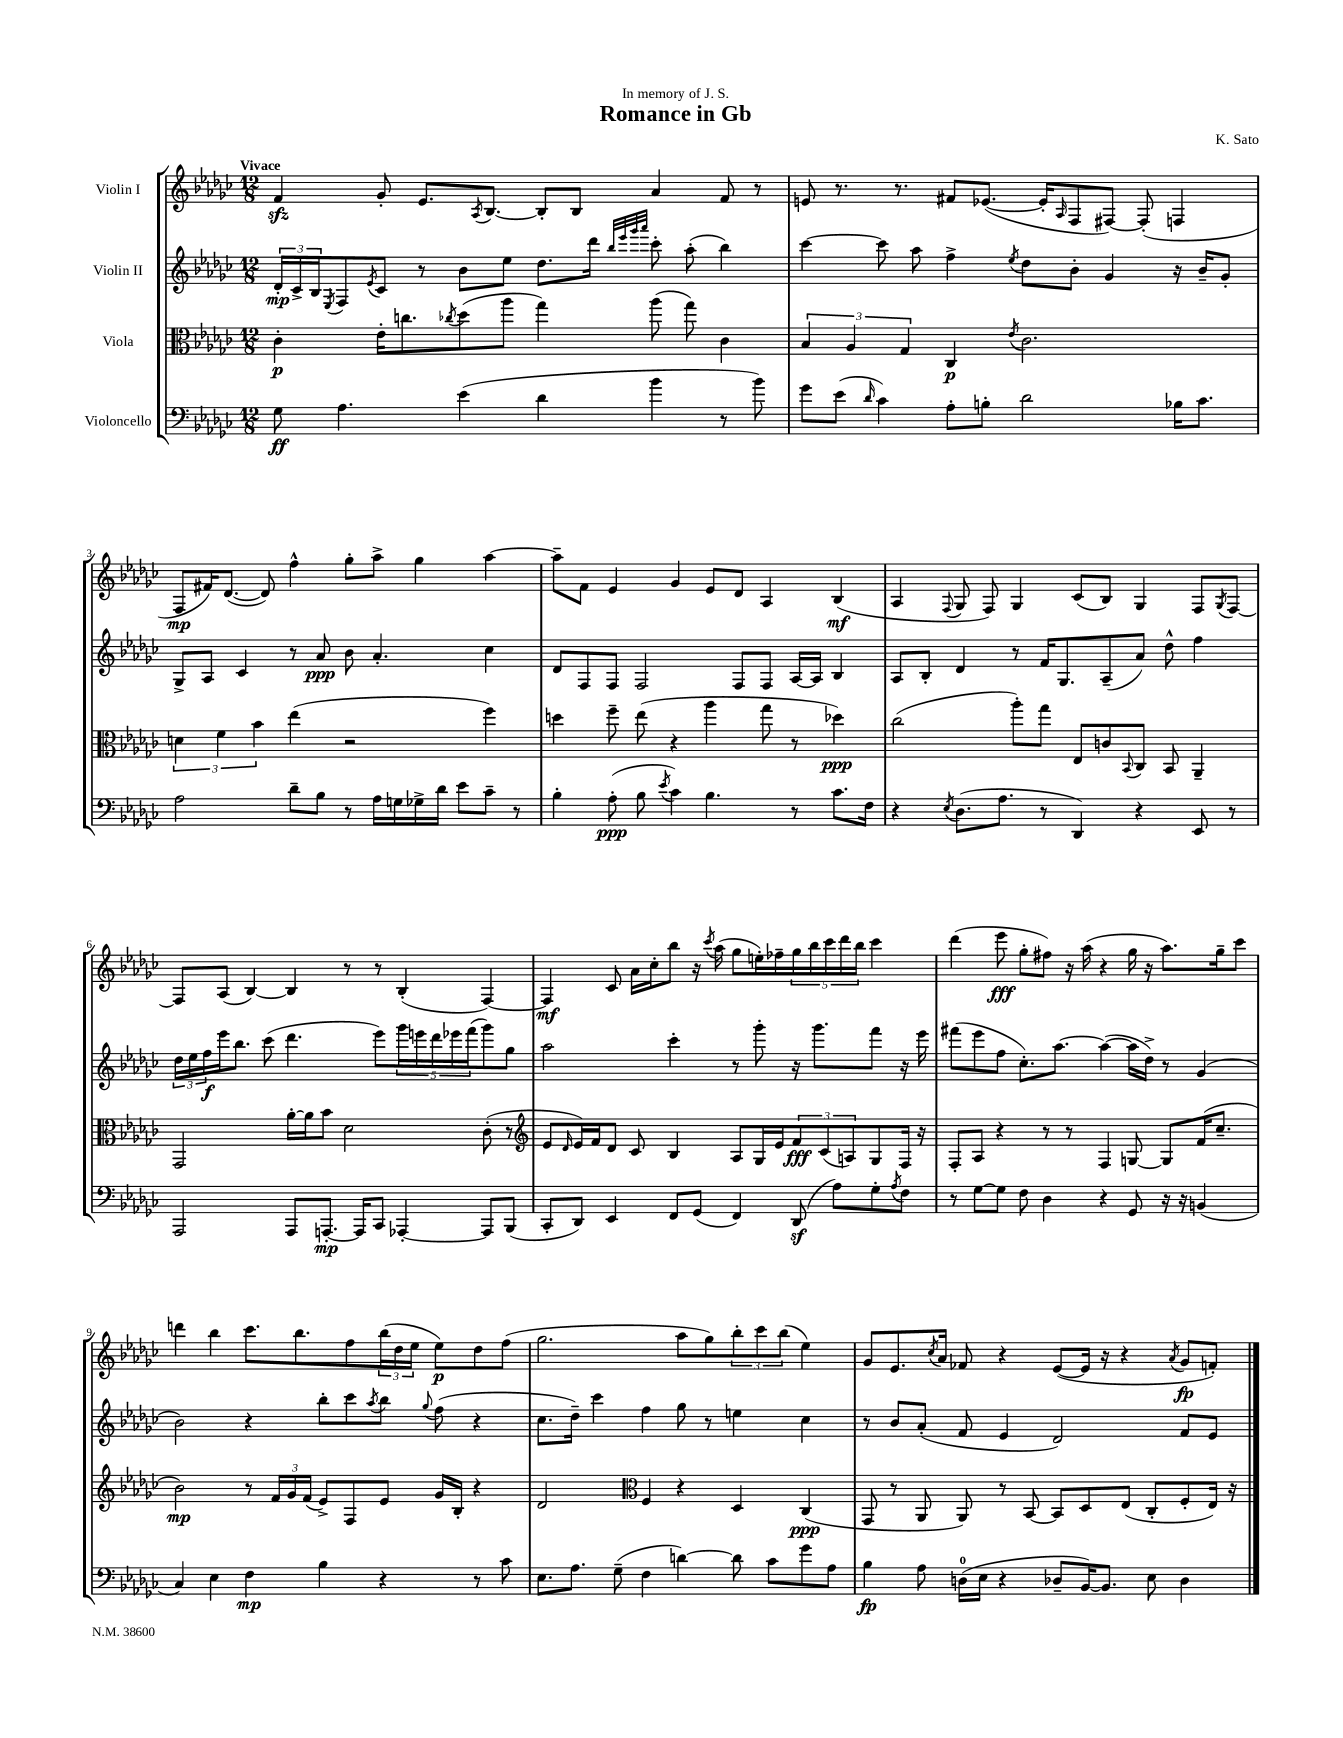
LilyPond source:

\header { title = "Romance in Gb" composer = "K. Sato" dedication = "In memory of J. S." }
<<
\new StaffGroup <<
\new Staff = "s0" \with { instrumentName = "Violin I" } {
    \clef treble \key ges \major \numericTimeSignature \time 12/8 \tempo "Vivace"
    f'4\sfz ges'8-. ees'8. \acciaccatura { aes8 } bes8.~ bes8-. bes8 aes'4 f'8 r8 |
    e'8 r8. r8. fis'8 ees'8.~( ees'16-. \grace { aes16 } f8 fis8~) fis8-.( f4 |
    f8\mp fis'16) des'8.~( des'8) f''4-^ ges''8-. aes''8-> ges''4 aes''4~ |
    aes''8-- f'8 ees'4 ges'4 ees'8 des'8 aes4 bes4\mf( |
    aes4 \appoggiatura { f8 } ges8 f8) ges4 ces'8( bes8) ges4 f8 \acciaccatura { ges8 } f8~ |
    f8 aes8( bes4~) bes4 r8 r8 bes4-.( f4~) |
    f4\mf ces'8 aes'16 ces''16-. bes''8 r16 \acciaccatura { ces'''8 } aes''16( ges''8 e''16-.) fes''16-- \tuplet 5/4 { ges''16 bes''16 ces'''16 des'''16 bes''16 } ces'''4 |
    des'''4( ees'''8\fff ges''8-. fis''8) r16 aes''16( r4 ges''16 r16 aes''8.) ges''16-- ces'''8 |
    d'''4 bes''4 ces'''8. bes''8. f''8 \tuplet 3/2 { bes''16( des''16 ees''16 } ees''8\p) des''8 f''8( |
    ges''2. aes''8 ges''8) \tuplet 3/2 { bes''8-. ces'''8 bes''8( } ees''4) |
    ges'8 ees'8. \acciaccatura { ces''8 } aes'16 fes'8 r4 ees'8~( ees'16 r16 r4 \acciaccatura { aes'8 } ges'8\fp f'8-.) \bar "|." |
}
\new Staff = "s1" \with { instrumentName = "Violin II" } {
    \clef treble \key ges \major \numericTimeSignature \time 12/8
    \tuplet 3/2 { des'16-.\mp ces'16-> bes16 } \acciaccatura { ees8 } f8 \acciaccatura { ees'8 } ces'8 r8 bes'8 ees''8 des''8. des'''16 \grace { bes''32 ees'''32 ges'''32 aes'''32 } ces'''8-. aes''8-.( bes''4) |
    ces'''4~ ces'''8 aes''8 f''4-> \acciaccatura { ees''8 } des''8 bes'8-. ges'4 r16 bes'16-- ges'8-. |
    ges8-> aes8 ces'4 r8 aes'8\ppp bes'8 aes'4.-. ces''4 |
    des'8 f8 f8 f2 f8 f8 aes16~ aes16 bes4 |
    aes8 bes8-. des'4 r8 f'16 ges8. aes8--( aes'8) des''8-^ f''4 |
    \tuplet 3/2 { des''16 ees''16 f''16\f } ees'''16 bes''8. ces'''8( des'''4. ees'''8) \tuplet 5/4 { ges'''16 e'''16 des'''16 ees'''16 f'''16( } ges'''8) ges''8 |
    aes''2 ces'''4-. r8 ges'''8-. r16 ges'''8. f'''8 r16 ees'''16 |
    fis'''8( ees'''8 f''8 ces''8.-.) aes''8.~ aes''4~( aes''16 des''16->) r8 ges'4( |
    bes'2) r4 bes''8-. ces'''8 \acciaccatura { aes''8 } bes''8 \appoggiatura { ges''8 } f''8( r4 |
    ces''8. des''16--) ces'''4 f''4 ges''8 r8 e''4 ces''4 |
    r8 bes'8 aes'8-.( f'8 ees'4 des'2) f'8 ees'8 \bar "|." |
}
\new Staff = "s2" \with { instrumentName = "Viola" } {
    \clef alto \key ges \major \numericTimeSignature \time 12/8
    ces'4-.\p ees'16-. c''8. \acciaccatura { ces''8 } des''8( aes''8 ges''4) aes''8( ges''8) ces'4 |
    \tuplet 3/2 { bes4 aes4 ges4 } ces4\p \acciaccatura { ees'8 } ces'2. |
    \tuplet 3/2 { d'4 f'4 bes'4 } ees''4( r2 f''4) |
    d''4 f''8-- ees''8( r4 aes''4 ges''8 r8 des''4\ppp) |
    ces''2( aes''8-.) ges''8 ees8 c'8 \appoggiatura { bes,8 } ces8 bes,8 aes,4-- |
    ges,2 aes'16~-. aes'16 bes'8 des'2 ces'8-.( r8 |
    \clef treble ees'8 \grace { des'16 } ees'16) f'16 des'8 ces'8 bes4 aes8 ges16 ees'16 \tuplet 3/2 { f'8\fff ces'8( a8) } ges8 f16 r16 |
    f8-. aes8 r4 r8 r8 f4 g8~ g8 f'16( ces''8.-- |
    bes'2\mp) r8 \tuplet 3/2 { f'16 ges'16 f'16( } ees'8->) f8 ees'8 ges'16 bes16-. r4 |
    des'2 \clef alto f4 r4 des4 ces4\ppp( |
    ges,8 r8 aes,8 aes,8) r8 bes,8~ bes,8 des8 ees8( ces8-. f8-. ees16) r16 \bar "|." |
}
\new Staff = "s3" \with { instrumentName = "Violoncello" } {
    \clef bass \key ges \major \numericTimeSignature \time 12/8
    ges8\ff aes4. ees'4( des'4 bes'4 r8 bes'8) |
    ges'8 ees'8( \grace { des'16 } ces'4) aes8-. b8-. des'2 bes16 ces'8. |
    aes2 des'8-- bes8 r8 aes16 g16 ges16-> des'16 ees'8 ces'8-- r8 |
    bes4-. aes8-.\ppp( bes8 \acciaccatura { ees'8 } ces'4) bes4. r8 ces'8. f16 |
    r4 \acciaccatura { ees8 } des8.( aes8. r8 des,4) r4 ees,8 r8 |
    aes,,2 aes,,8 a,,8.~-.\mp a,,16 ces,8 aes,,4~-. aes,,8 bes,,8( |
    ces,8-. des,8) ees,4 f,8 ges,8( f,4) des,8\sf( aes8) ges8-. \acciaccatura { aes8 } f8 |
    r8 ges8~ ges8 f8 des4 r4 ges,8 r16 r16 b,4( |
    ces4) ees4 f4\mp bes4 r4 r8 ces'8 |
    ees8. aes8. ges8--( f4 d'4~) d'8 ces'8 ges'8 aes8 |
    bes4\fp aes8 d16-0( ees16 r4 des8-- bes,16~) bes,8. ees8 des4 \bar "|." |
}
>>
>>
